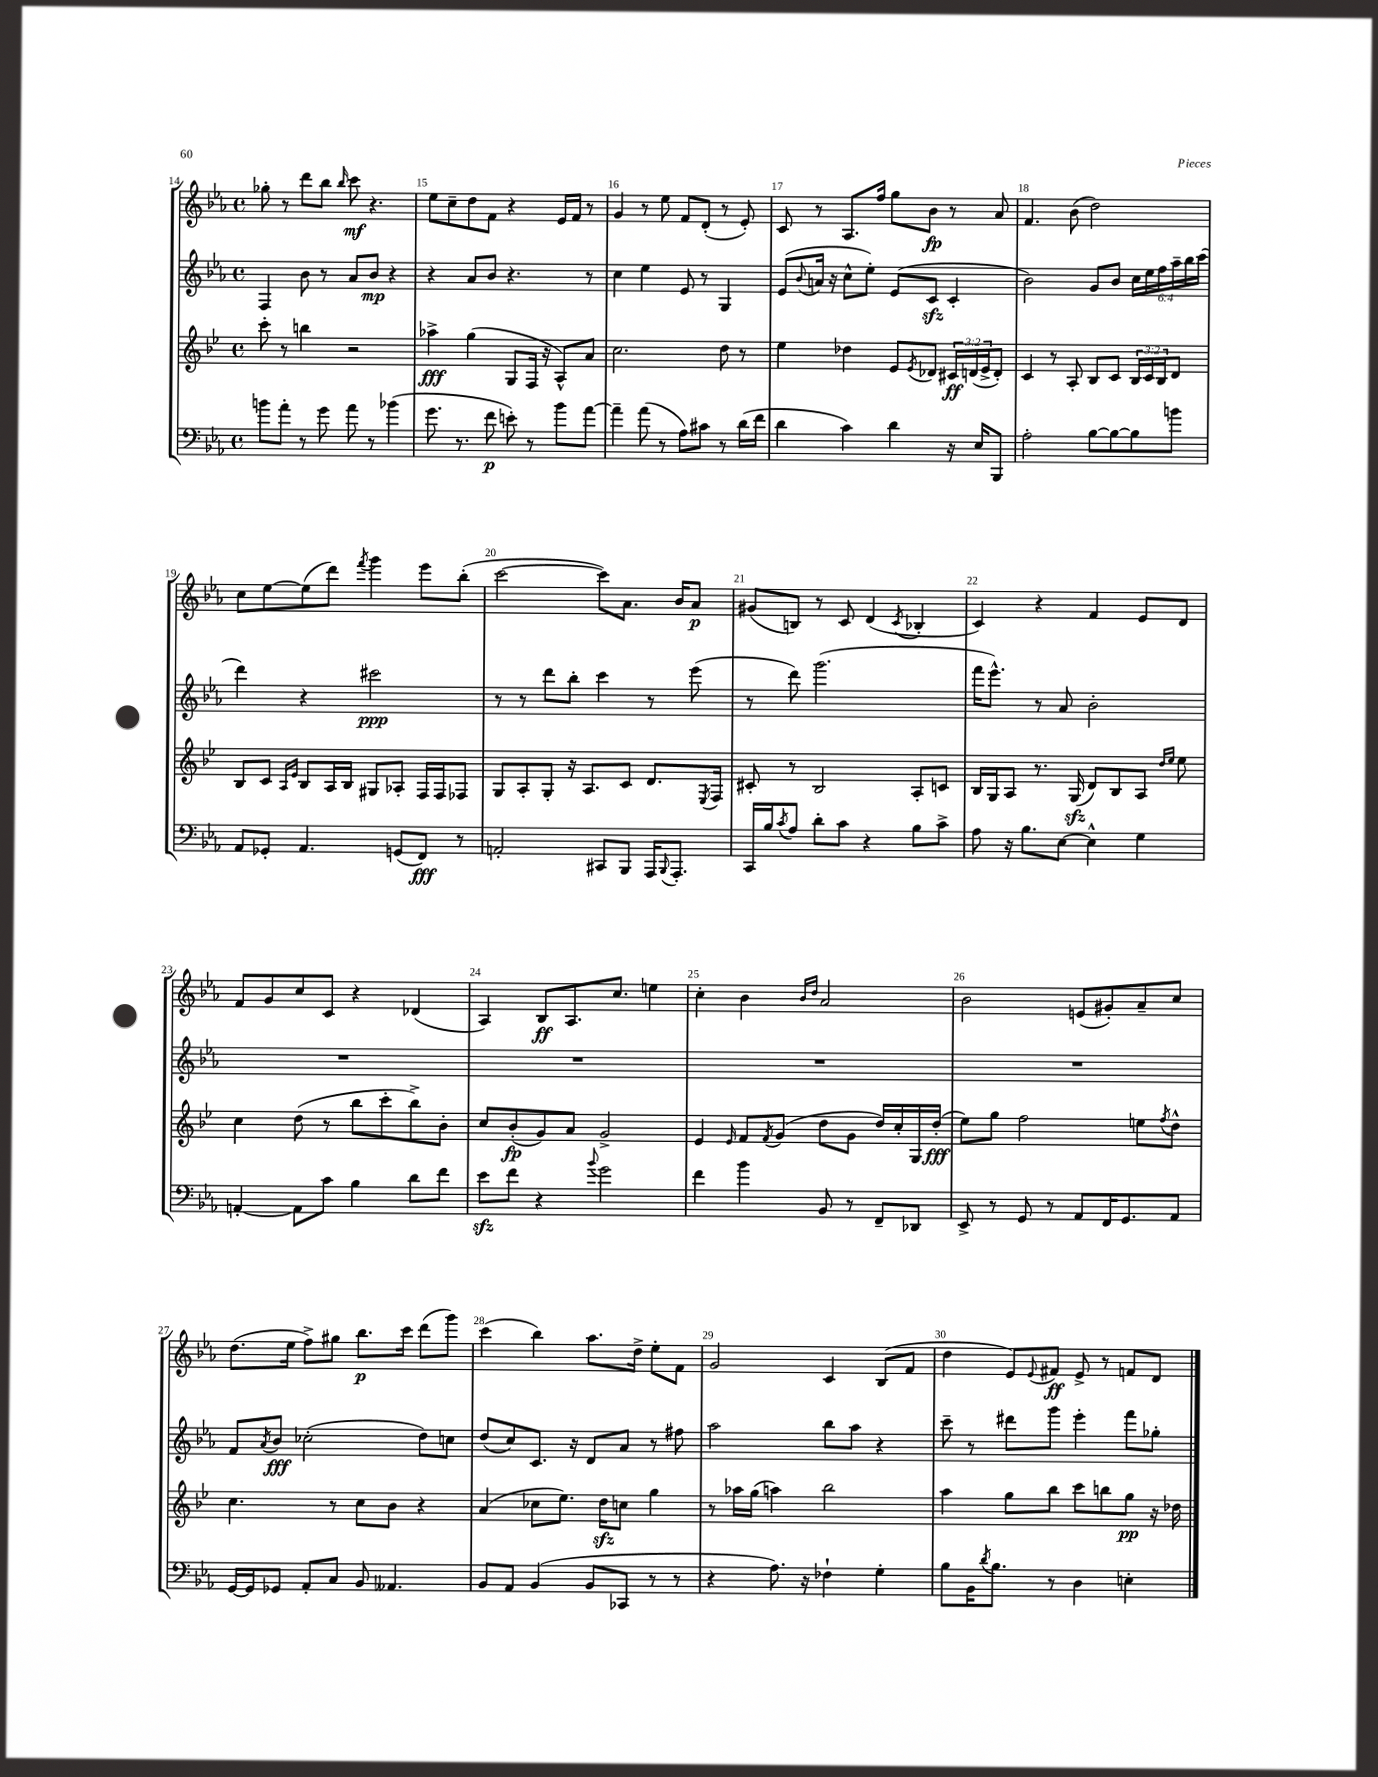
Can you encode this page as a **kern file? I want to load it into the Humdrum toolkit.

**kern	**kern	**kern	**kern
*staff4	*staff3	*staff2	*staff1
*clefF4	*clefG2	*clefG2	*clefG2
*k[b-e-a-]	*k[b-e-]	*k[b-e-a-]	*k[b-e-a-]
*M4/4	*M4/4	*M4/4	*M4/4
*met(c)	*met(c)	*met(c)	*met(c)
8b	8ccc'	4F	8gg-'
8a-'	8r	.	8r
8r	4bb	8b-	8ddd
8g	.	8r	8bb-
.	.	.	16qqbb-
8a-	2r	8a-	8ccc
8r	.	8b-	4.r
(4b-	.	4r	.
=	=	=	=
8.g	4aa-^	4r	8ee-
.	.	.	8cc~
8.r	.	.	.
.	(4gg	8a-	8dd
8f	.	8b-	8f
8e')	8G	4.r	4r
8r	16F	.	.
.	16r	.	.
8b-	8A^^)	.	16e-
.	.	.	16f
[8a-	8a	8r	8r
=	=	=	=
4a-~]	2.cc	4cc	4g
(8a-	.	4ee-	8r
8r	.	.	8ee-
8A-)	.	8e-	8f
8c#	.	8r	(8d'
8r	8dd	4G	8r
(16d	8r	.	8e-')
16f	.	.	.
=	=	=	=
4d	4ee-	(8e-	8c
.	.	8qqb-	.
.	.	16a	8r
.	.	16r	.
4c)	4dd-	8cc^^	8.A-
.	.	8ee-')	.
.	.	.	16ff
4d	8e-	(8e-	8gg
.	8qe-	.	.
.	8d-	8c	8b-
16r	24c#	4c'	8r
.	(24d	.	.
16E-	.	.	.
.	24e-^	.	.
8BBB-	8d')	.	8a-
=	=	=	=
2A-'	4c	2b-)	4.f
.	8r	.	.
.	8A'	.	(8b-
[8B-	8B-	8g	2dd)
8B-_	8c	8b-	.
8B-]	24B-	24cc	.
.	24c	24ee-	.
.	24B-	24ff	.
8b	8d	24aa-~	.
.	.	24bb-	.
.	.	(24ccc	.
=	=	=	=
8AA-	8B-	4ddd)	8cc
8GG-'	8c	.	[8ee-
.	16qqA	.	.
.	16qqe-	.	.
4.AA-	8B-	4r	(8ee-]
.	16A	.	8ddd)
.	16B-	.	.
.	.	.	8qfff
.	8G#	2ccc#	4ggg
(8GG	8A-'	.	.
8FF)	16F	.	8eee-
.	16F	.	.
8r	8F-	.	(8bb-'
=	=	=	=
2AA'	8G	8r	[2ccc
.	8A'	8r	.
.	8G'	8ddd	.
.	16r	8bb-'	.
.	8.A	.	.
8CC#	.	4ccc	8ccc])
8BBB-	8c	.	8.a-
16AAA-	8.d	8r	.
8qqBBB-	.	.	.
8.AAA-'	.	.	16b-
.	.	(8eee-	8a-
.	8qE-	.	.
.	16F	.	.
=	=	=	=
16CC	8c#'	8r	(8g#
16B-	.	.	.
8qc	.	.	.
8A-	8r	8ddd)	8B)
8d'	2B-	(2.ggg	8r
8c	.	.	8c
4r	.	.	(4d
.	.	.	8qc
8B-	8A'	.	4B-'
8c^	8c	.	.
=	=	=	=
8A-	16B-	16fff	4c)
.	16G	8.eee-^^)	.
16r	8A	.	.
8.B-	.	.	.
.	8.r	8r	4r
[8E-	.	8a-	.
.	(16G	.	.
4E-^^]	8d)	2b-'	4f
.	8B-	.	.
4G	8A	.	8e-
.	16qqdd	.	.
.	16qqee-	.	.
.	8ee-	.	8d
=	=	=	=
[4AA'	4cc	1r	8f
.	.	.	8g
8AA]	(8dd	.	8cc
8c	8r	.	8c
4B-	8bb-	.	4r
.	8ccc'	.	.
8d	8bb-^)	.	(4d-
8f	8b-'	.	.
=	=	=	=
8e-	8cc	1r	4A-)
8f	(8b-'	.	.
4r	8g)	.	8B-
.	8a	.	8.A-
8qqb-	.	.	.
2g	2g^	.	.
.	.	.	8.cc
.	.	.	4ee
=	=	=	=
4f	4e-	1r	4cc'
.	16qqe-	.	.
4b-	8f	.	4b-
.	8qf	.	.
.	(8g	.	.
.	.	.	16qqb-
.	.	.	16qqdd
8BB-	8dd	.	2a-
8r	8g	.	.
8FF~	16dd)	.	.
.	16cc'	.	.
8DD-	16G	.	.
.	(16dd'	.	.
=	=	=	=
8EE-^	8ee-)	1r	2b-
8r	8gg	.	.
8GG	2ff	.	.
8r	.	.	.
8AA-	.	.	(8e
16FF	.	.	8g#')
8.GG	.	.	.
.	8ee	.	8a-~
.	8qff	.	.
8AA-	8dd^^	.	8cc
=	=	=	=
[16GG	4.cc	8f	(8.dd
16GG]	.	.	.
.	.	8qa-	.
8GG-	.	8b-	.
.	.	.	16ee-
8AA-'	.	(2cc-'	8ff^)
8C	8r	.	8gg#
8BB-	8cc	.	8.bb-
4.AA--	8b-	.	.
.	.	.	16ccc
.	4r	8dd)	(8ddd
.	.	8cc	8ggg)
=	=	=	=
8BB-	(4a	(8dd	(4ccc
8AA-	.	8cc)	.
(4BB-	8cc-	8.c	4bb-)
.	8.ee-)	.	.
.	.	16r	.
8BB-	.	8d	8.aa-
.	16dd	.	.
8CC-	8cc	8a-	.
.	.	.	16dd^
8r	4gg	8r	8ee-'
8r	.	8ff#	8f
=	=	=	=
4r	8r	2aa-	2g
.	16aa-	.	.
.	(16gg	.	.
8.A-)	4aa)	.	.
16r	.	.	.
4F-`	2bb-	8bb-	4c
.	.	8aa-	.
4G'	.	4r	(8B-
.	.	.	8f
=	=	=	=
8B-	4aa	8ccc~	4dd
16BB-	.	8r	.
8qd	.	.	.
8.B-	.	.	.
.	8gg	8ddd#	8e-)
.	.	.	8qqe-
8r	8bb-	8ggg	8f#
4D	8ccc	4eee-'	8e-^
.	8bb	.	8r
4E'	8gg	8fff	8f
.	16r	8gg-'	8d
.	16dd-	.	.
==	==	==	==
*-	*-	*-	*-
